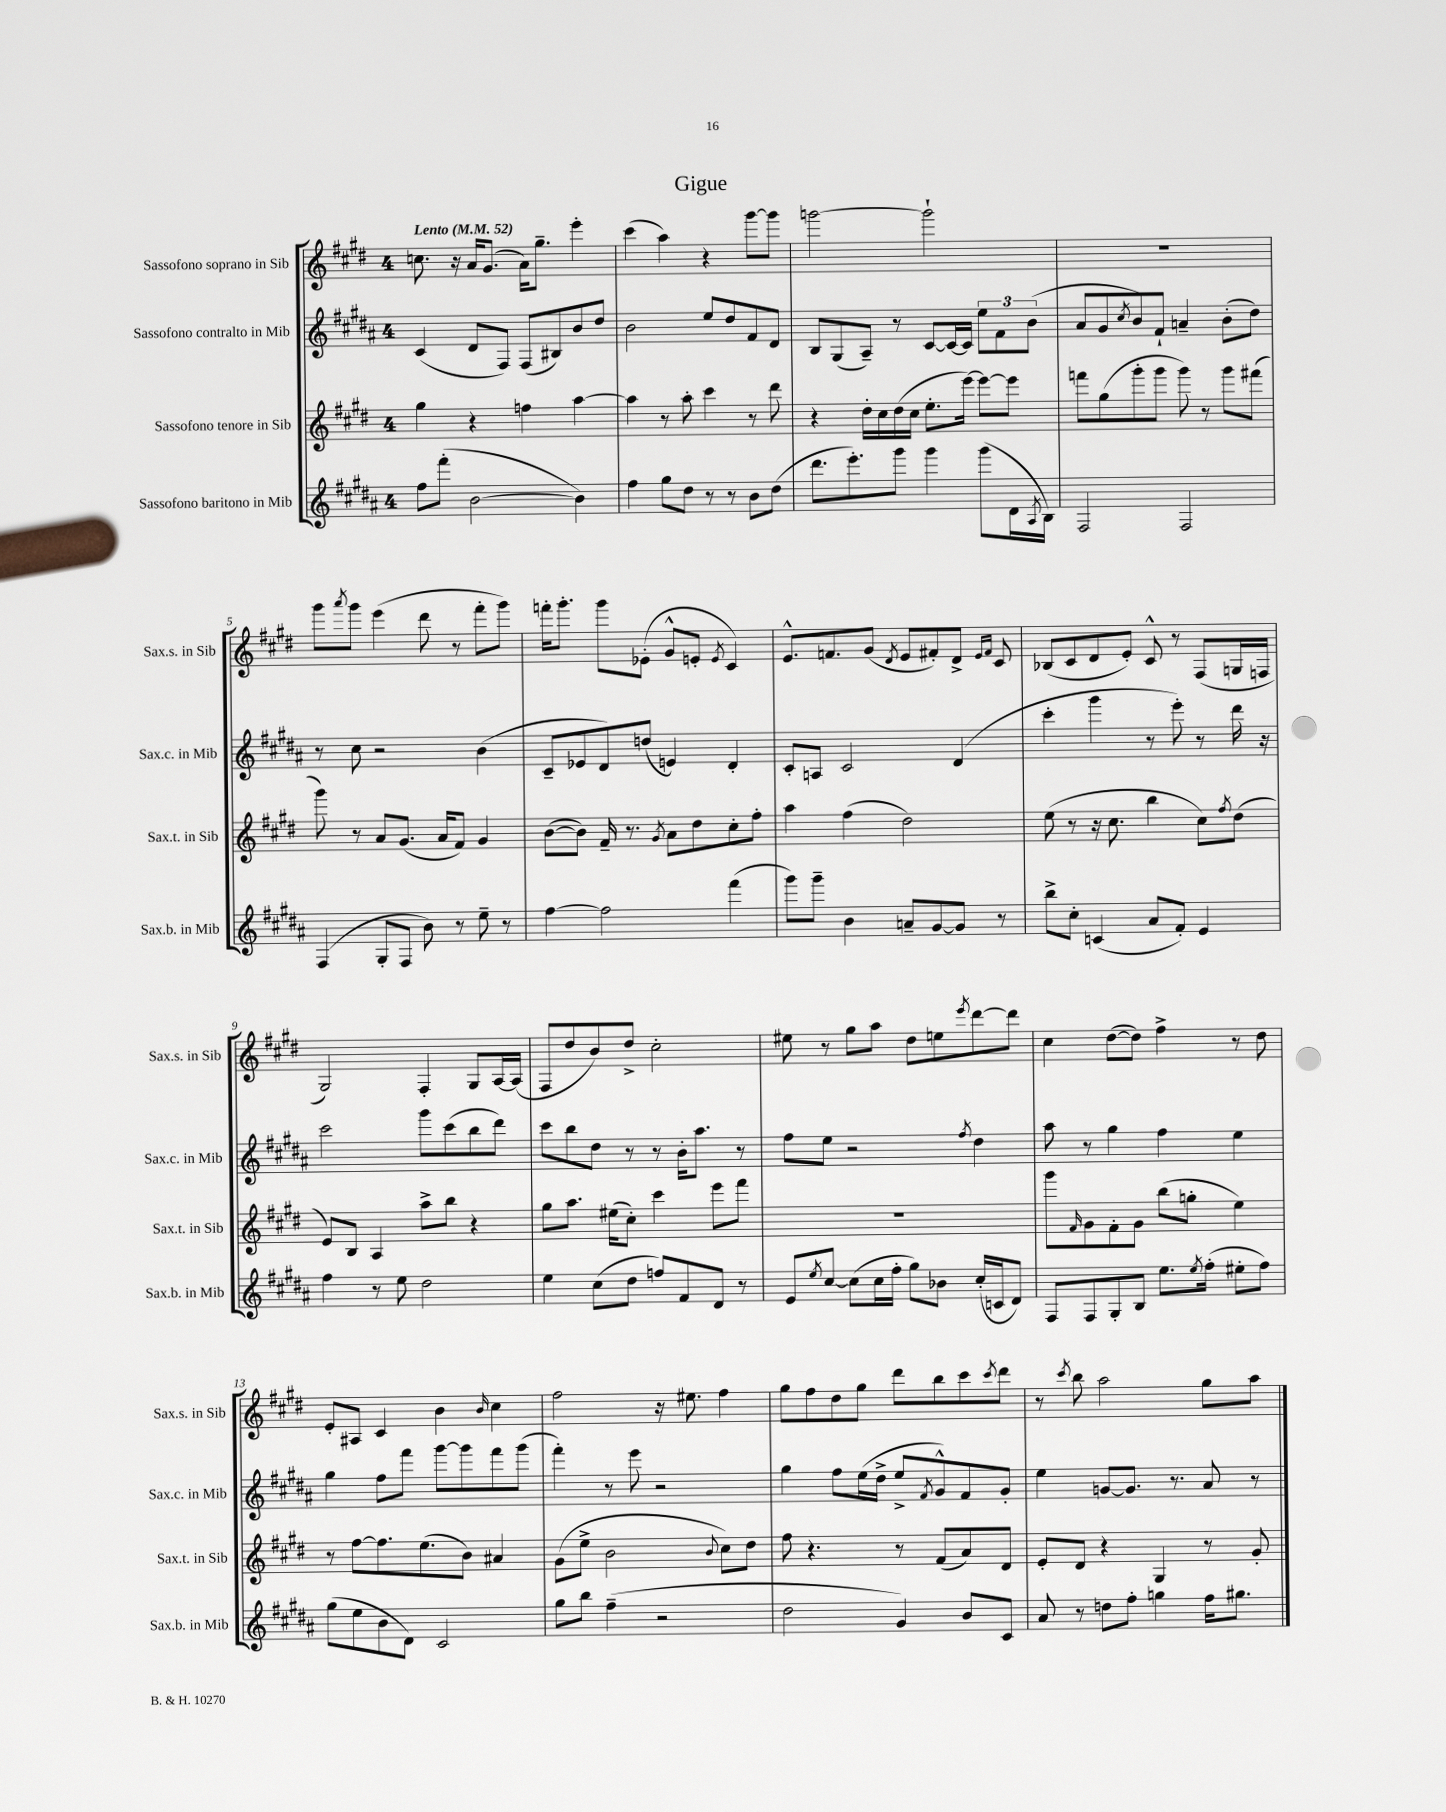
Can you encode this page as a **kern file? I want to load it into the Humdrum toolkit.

**kern	**kern	**kern	**kern
*part4	*part3	*part2	*part1
*staff4	*staff3	*staff2	*staff1
*I"Sassofono baritono in Mib	*I"Sassofono tenore in Sib	*I"Sassofono contralto in Mib	*I"Sassofono soprano in Sib
*I'Sax.b. in Mib	*I'Sax.t. in Sib	*I'Sax.c. in Mib	*I'Sax.s. in Sib
*clefG2	*clefG2	*clefG2	*clefG2
*k[f#c#g#d#a#]	*k[f#c#g#d#]	*k[f#c#g#d#a#]	*k[f#c#g#d#]
*M4/4	*M4/4	*M4/4	*M4/4
*MM52	*MM52	*MM52	*MM52
=1	=1	=1	=1
!	!	!	!LO:TX:a:B:t=Lento
8ff#\L	4gg#\	(4c#/	8.ccn\
(8fff#'\J	.	.	.
.	.	.	16r
[2b\	4r	8d#/L	16a/KL
.	.	.	(8.g#/J
.	.	8F#/J)	.
.	4ffn\	(8F#/L	16a\KL)
.	.	.	8.gg#~\J
.	.	8B#X/)	.
4b\])	[4aa\	8b/	4eee'\
.	.	8dd#/J	.
=2	=2	=2	=2
4ff#\	4aa\]	2b\	(4ccc#\
8gg#\L	8r	.	4aa\)
8dd#\J	8aa'\	.	.
8r	4ccc#\	8ee/L	4r
8r	.	8dd#/	.
8b\L	8r	8f#/	[8ggg#\L
(8dd#\J	8ddd#\	8d#/J	8ggg#\J]
=3	=3	=3	=3
8.ddd#\L	4r	8B/L	[2gggn\
.	.	(8G#/	.
8.eee'\)	.	.	.
.	16dd#'\LL	8A#~/J)	.
.	16cc#\	.	.
8ggg#\J	(16dd#\	8r	.
.	16cc#\JJ	.	.
4ggg#\	8.ee'\L	[8c#/L	2ggg`\]
.	.	16c#/L_	.
.	[16eee\Jk)	16c#/JJ]	.
(8ggg#\L	8eee\L_	12ee\L	.
.	.	12f#\	.
16d#\L	8eee\J]	.	.
.	.	(12b\J	.
8qA#/	.	.	.
16B\JJ)	.	.	.
=4	=4	=4	=4
2F#/	8fffn\L	8a#/L	1r
.	(8gg#\	8g#/	.
.	.	8qcc#/	.
.	8ggg#'\	8b/)	.
.	8ggg#\J	8f#`/J	.
2F#/	8ggg#\)	4an~/	.
.	8r	.	.
.	8ggg#\L	(8b'\L	.
.	(8fff#X\J	8dd#\J)	.
!!LO:LB:g=z
=5	=5	=5	=5
(4F#/	8ggg#\)	8r	8ggg#\L
.	.	.	8qaaa/
.	8r	8cc#\	8ggg#\J
8G#'/L	8a/L	2r	(4eee\
8F#/J	(8.g#/J	.	.
8b\)	.	.	8ddd#\
.	16a/KL	.	.
8r	8f#/J)	.	8r
8ee~\	4g#/	(4b\	8fff#'\L
8r	.	.	8ggg#\J)
=6	=6	=6	=6
[4ff#\	([8b\L	8c#~/L	16fffn'\KL
.	.	.	8.ggg#'\J
.	8b\J])	8e-X/	.
2ff#\]	16f#~/	8d#/)	8ggg#\L
.	8.r	.	.
.	.	(8ddn/J	(8e-X'\J
.	8qg#/	.	.
.	8a\L	4en/)	8g#^^/L
.	8dd#\	.	8en'/J
.	.	.	8qe/
(4fff#\	8cc#'\	4d#'/	4c#/)
.	8ff#'\J	.	.
=7	=7	=7	=7
8ggg#\L)	4aa\	8c#'/L	8.e^^/L
8ggg#~\J	.	8An/J	.
.	.	.	8.fn/
4b\	(4ff#\	2c#/	.
.	.	.	(8g#/J
.	.	.	8qd#/
8an~/L	2dd#\)	.	8e/L
[8g#/	.	.	8f#X'/)
8g#/J]	.	(4d#/	8d#^/J
.	.	.	16qqe/LL
.	.	.	16qqf#/JJ
8r	.	.	8c#/
=8	=8	=8	=8
8bb^\L	(8ee\	4ccc#'\	(8B-X/L
8cc#'\J	8r	.	8c#/
(4cn/	16r	4ggg#\	8d#/
.	8.cc#\	.	.
.	.	.	8e'/J)
8a#/L	4bb\	8r	8c#^^/
8f#'/J)	.	8eee'\)	8r
4e/	8cc#\L)	8r	(8F#/L
.	8qff#/	.	.
.	(8dd#\J	16ddd#\	16Gn/L
.	.	16r	16Fn/JJ
!!LO:LB:g=z
=9	=9	=9	=9
4ff#\	8e/L)	2ccc#\	2G#/)
.	8B/J	.	.
8r	4A/	.	.
8ee\	.	.	.
2dd#\	8aa^\L	8ggg#\L	4F#'/
.	8bb\J	(8ccc#\	.
.	4r	8bb\	8G#/L
.	.	8ddd#\J)	[16A/L
.	.	.	(16A/JJ]
=10	=10	=10	=10
4ee\	8gg#\L	8ccc#\L	8F#/L
.	8.aa\J	8bb\	8dd#/
(8cc#\L	.	8dd#\J	8b/)
.	(16ee#X\KL	.	.
8dd#\J	8cc#'\J)	8r	8dd#^/J
8ffn/L)	4ccc#\	8r	2cc#'\
8f#/	.	16b'\KL	.
.	.	8.aa#\J	.
8d#/J	8eee\L	.	.
8r	8fff#\J	8r	.
=11	=11	=11	=11
8e/L	1r	8ff#\L	8ee#X\
8qee/	.	.	.
[8cc#/J	.	8ee\J	8r
(8cc#\L]	.	2r	8gg#\L
16cc#\L	.	.	8aa\J
16ff#'\JJ	.	.	.
8gg#\L)	.	.	8dd#\L
8b-X\J	.	.	8een\
.	.	8qff#/	8qeee/
(16cc#'/LL	.	4dd#\	[8ddd#\
16cn/J	.	.	.
8d#/J)	.	.	8ddd#\J]
=12	=12	=12	=12
8F#/L	8ggg#\L	8aa#\	4cc#\
.	16qqf#/	.	.
8F#/	8g#\	8r	.
8G#'/	8f#'\	4gg#\	([8dd#\L
8B/J	8g#\J	.	8dd#\J])
8.ee\L	(8bb\L	4ff#\	4ff#^\
.	8ggn'\J	.	.
8qee/	.	.	.
(16ff#'\Jk	.	.	.
8ee#X'\L	4ee\)	4ee\	8r
8ff#\J)	.	.	8dd#\
!!LO:LB:g=z
=13	=13	=13	=13
(8gg#\L	8r	4gg#\	8e'/L
8ee\	[8ff#\L	.	8A#X/J
8b\	8.ff#\]	8ff#\L	4c#/
8d#\J)	.	8fff#\J	.
.	(8.ee\	.	.
2c#/	.	[8ggg#\L	4b\
.	8b\J)	8ggg#\]	.
.	.	.	16qqb/
.	4a#X/	8fff#\	4cc#\
.	.	(8ggg#\J	.
=14	=14	=14	=14
8gg#\L	(8g#\L	4fff#'\)	2ff#\
8bb\J	8ee^\J	.	.
(4ff#~\	2b\	8r	.
.	.	8eee\	.
2r	.	2r	16r
.	.	.	8.ee#X\
.	8qqb/	.	.
.	8cc#\L)	.	4ff#\
.	8dd#\J	.	.
=15	=15	=15	=15
2dd#\	8ff#\	4gg#\	8gg#\L
.	4.r	.	8ff#\
.	.	8ff#\L	8dd#\
.	.	(16ee\L	8gg#\J
.	.	16dd#^\JJ	.
4g#/)	8r	8ee^/L	8ddd#\L
.	.	8qf#/	.
.	(8f#/L	8g#^^/)	8bb\
8b/L	8a/)	8f#/	8ccc#\
.	.	.	8qccc#/
8c#/J	8d#/J	8g#'/J	8ddd#\J
=16	=16	=16	=16
8a#/	8e'/L	4ee\	8r
.	.	.	8qccc#/
8r	8d#/J	.	8bb\
8ddn\L	4r	[8gn/L	2aa\
8ff#'\J	.	8.g/J]	.
4ggn\	4G#/	.	.
.	.	8.r	.
16ff#\KL	8r	8a#/	8gg#\L
8.gg#X\J	.	.	.
.	8g#'/	8r	8aa\J
==	==	==	==
*-	*-	*-	*-
